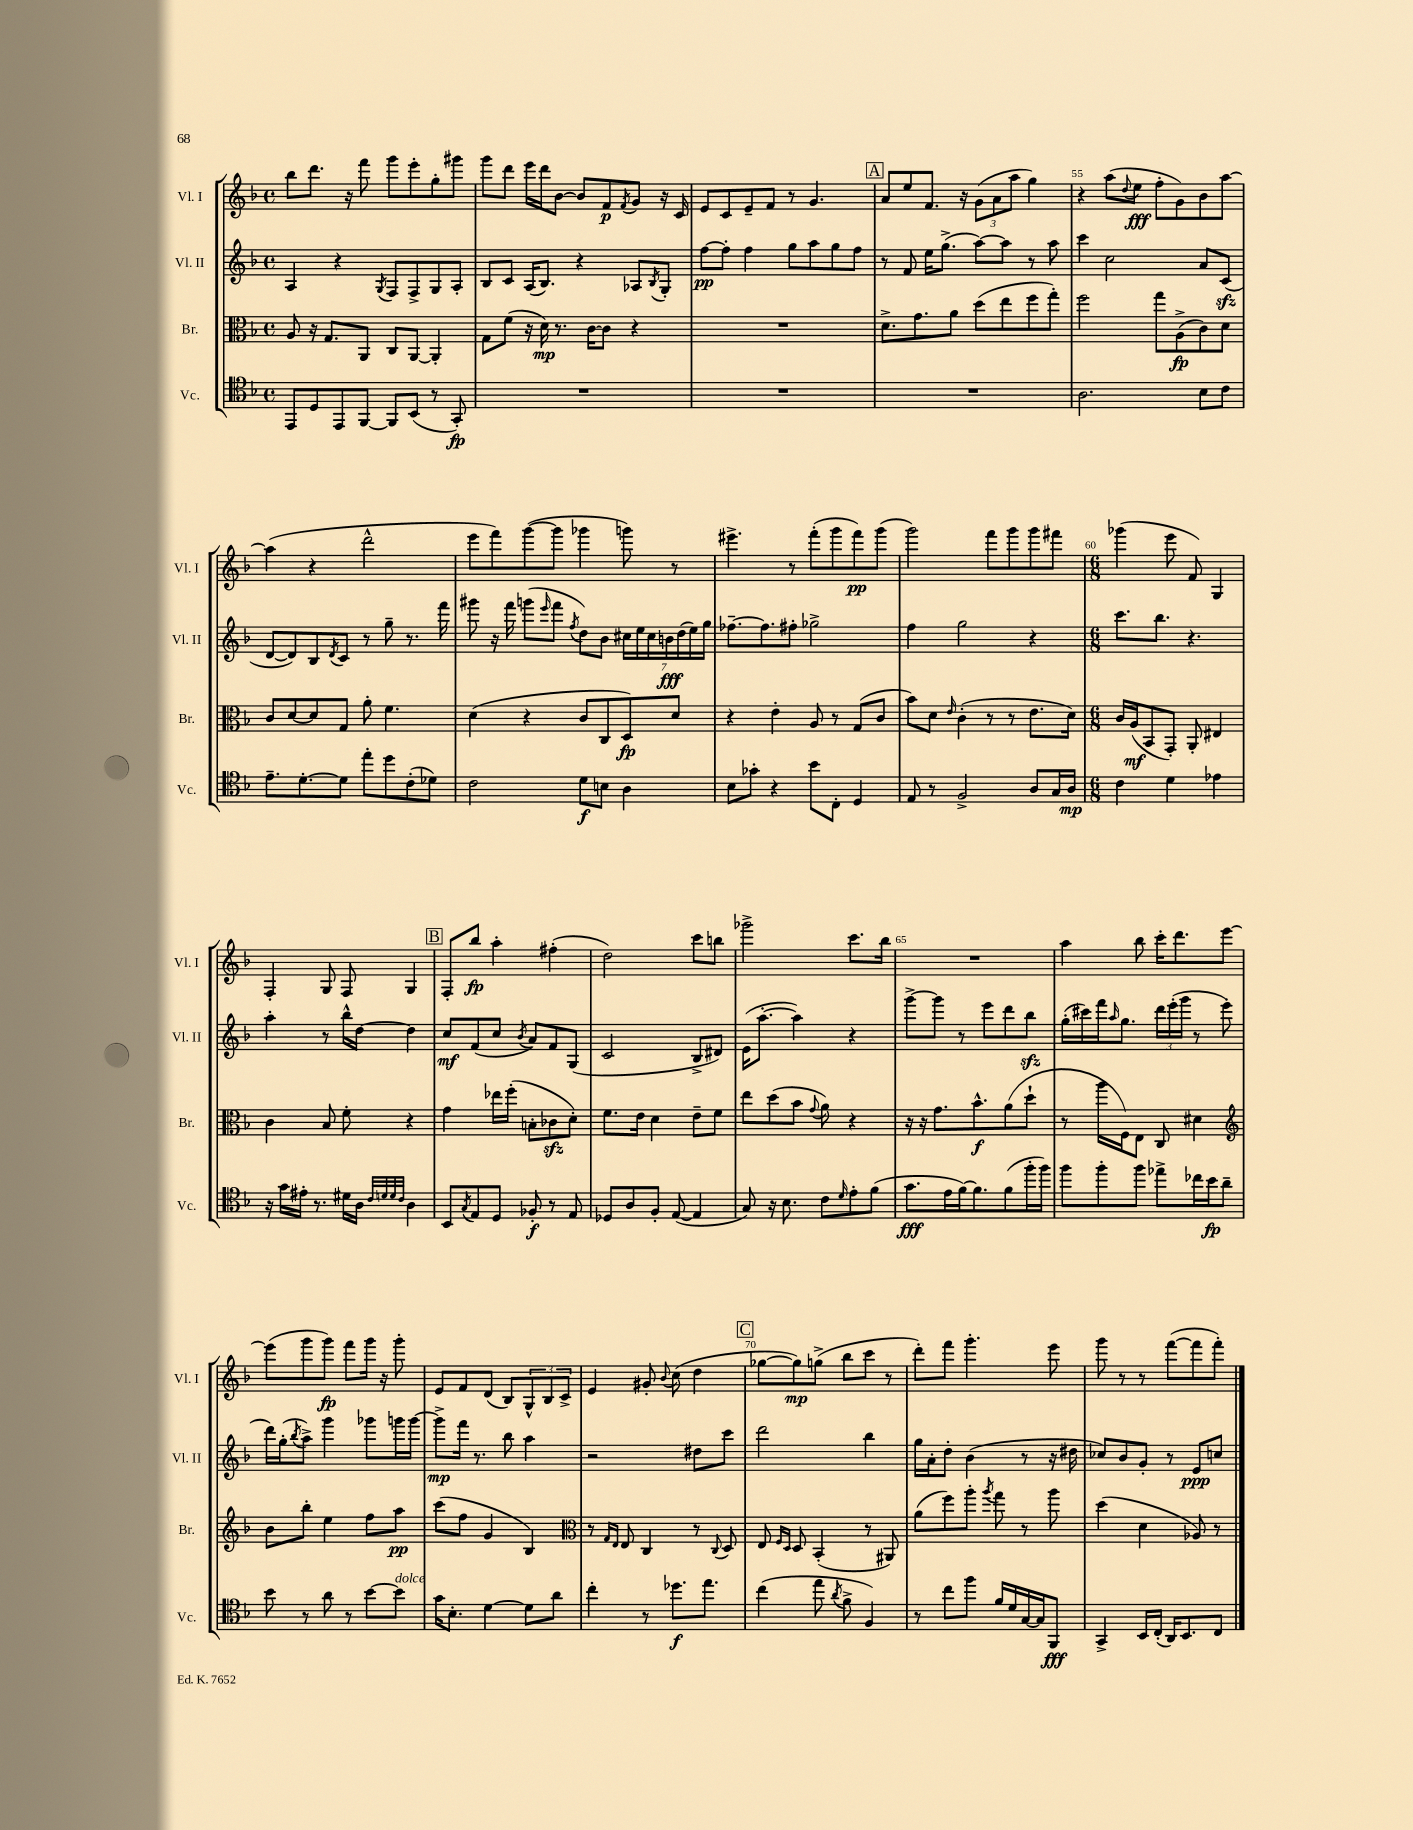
<<
\new StaffGroup <<
\new Staff = "s0" \with { instrumentName = "Vl. I" shortInstrumentName = "Vl. I" } {
    \clef treble \key f \major \defaultTimeSignature \time 4/4
    bes''8 d'''8. r16 f'''8 g'''8 e'''8-. g''8-. gis'''8 |
    g'''8 d'''8 e'''16 d'''16 bes'8~ bes'8 f'8\p \acciaccatura { f'8 } g'8 r16 c'16 |
    e'8 c'8 e'8-- f'8 r8 g'4. |
    \mark \markup { \box "A" } a'8 e''8 f'8. r16 \tuplet 3/2 { g'8( a'8 a''8 } g''4) |
    r4 a''8( \appoggiatura { d''8 } e''8\fff f''8-. g'8) bes'8 a''8~ |
    a''4( r4 d'''2-^ |
    e'''8 f'''8) g'''8~( g'''8 ges'''4 g'''8) r8 |
    eis'''4.-> r8 f'''8-.( g'''8 f'''8\pp) g'''8( |
    g'''2) f'''8 g'''8 g'''8 fis'''8 |
    \numericTimeSignature \time 6/8 ges'''4( e'''8 f'8) g4 |
    f4-. g8 f8 g4 |
    \mark \markup { \box "B" } f8-. bes''8\fp a''4-. fis''4-.( |
    d''2) c'''8 b''8 |
    ges'''2-> c'''8. bes''16 |
    R2. |
    a''4 bes''8 c'''16-. d'''8. e'''8~ |
    e'''8( g'''8 g'''8\fp) f'''8 g'''16 r16 g'''8-. |
    e'8 f'8 d'8( bes8) \tuplet 3/2 { g8-^ bes8 c'8-> } |
    e'4 gis'8-. \appoggiatura { bes'8 } c''8( d''4 |
    \mark \markup { \box "C" } ges''8~ ges''8\mp) g''8->( bes''8 c'''8 r8 |
    d'''8-.) f'''8 g'''4.-. e'''8 |
    g'''8 r8 r8 f'''8~( f'''8 f'''8-.) \bar "|." |
}
\new Staff = "s1" \with { instrumentName = "Vl. II" shortInstrumentName = "Vl. II" } {
    \clef treble \key f \major \defaultTimeSignature \time 4/4
    a4 r4 \acciaccatura { g8 } f8 f8-> g8 a8-. |
    bes8 c'8 a16( bes8.) r4 aes8 \acciaccatura { bes8 } g8-. |
    f''8~\pp f''8-. f''4 g''8 a''8 g''8 f''8 |
    \mark \markup { \box "A" } r8 f'8 e''16 g''8.->( a''8~) a''8 r8 a''8 |
    c'''4 c''2 a'8 c'8\sfz( |
    d'8~ d'8) bes8 \acciaccatura { d'8 } c'8 r8 g''8-- r8. f'''16 |
    gis'''8 r16 f'''16 g'''8( \grace { e'''16 } f'''8 \acciaccatura { f''8 } d''8) bes'8 \tuplet 7/4 { cis''16 e''16 cis''16 b'16\fff d''16( e''16) g''16 } |
    fes''8.~-- fes''8. fis''8-. ges''2-> |
    f''4 g''2 r4 |
    \numericTimeSignature \time 6/8 c'''8. bes''8. r4. |
    a''4-. r8 bes''16-^ d''16~ d''4 |
    \mark \markup { \box "B" } c''8\mf f'8( c''8 \acciaccatura { bes'8 } a'8) f'8 g8( |
    c'2 bes8-> dis'8) |
    e'16( a''8.~-. a''4) r4 |
    g'''8~-> g'''8 r8 e'''8 d'''8 bes''8\sfz |
    g''16-.( cis'''16) f'''16 \grace { a''16 } g''8. \tuplet 3/2 { d'''16 e'''16-.( g'''16 } r8 e'''8-. |
    d'''16) g''16-.( \acciaccatura { bes''8 } a''8->) g'''4 ges'''8 g'''16 g'''16~ |
    g'''8->\mp f'''16 r8. bes''8 a''4 |
    r2 dis''8 c'''8 |
    \mark \markup { \box "C" } d'''2 bes''4 |
    g''16 a'16-. d''8-. bes'4( r8 r16 dis''16 |
    ces''8) bes'8 g'8-. r8 e'8\ppp c''8 \bar "|." |
}
\new Staff = "s2" \with { instrumentName = "Br." shortInstrumentName = "Br." } {
    \clef alto \key f \major \defaultTimeSignature \time 4/4
    a8 r16 g8. a,8 c8 a,8~ a,4-. |
    g8 f'8( r16 d'16\mp) r8. c'16~ c'8 r4 |
    R1 |
    \mark \markup { \box "A" } d'8.-> g'8. a'8 d''8( e''8 f''8 g''8-.) |
    f''2 g''8 a8->\fp( c'8) d'8 |
    c'8 d'8~ d'8 g8 a'8-. f'4. |
    d'4( r4 c'8 c8 d8\fp) d'8 |
    r4 e'4-. a8 r8 g8( c'8 |
    bes'8) d'8 \grace { e'16 } c'4-.( r8 r8 e'8. d'16) |
    \numericTimeSignature \time 6/8 c'16 a16\mf( bes,8 g,8-.) a,8-. eis4 |
    c'4 bes8 f'8-. r4 |
    \mark \markup { \box "B" } g'4 ees''16 f''16-.( b8-. ces'8\sfz d'8-.) |
    f'8. e'16 d'4 e'8-- f'8 |
    e''8 d''8( bes'8 \appoggiatura { g'8 } a'8) r4 |
    r16 r16 g'8. bes'8.-^\f a'8( d''8-! |
    r8 a''16 f16) e8 c8 dis'4 |
    \clef treble bes'8 bes''8-. e''4 f''8 a''8\pp |
    c'''8( f''8 g'4 bes4) |
    \clef alto r8 \grace { g16 e16 } e8 c4 r8 \appoggiatura { c8 } d8 |
    \mark \markup { \box "C" } e8 \grace { f16 d16 } d8 bes,4-.( r8 ais,8) |
    a'8( f''8) a''8-. \acciaccatura { a''8 } g''8 r8 a''8 |
    d''4( d'4 aes8) r8 \bar "|." |
}
\new Staff = "s3" \with { instrumentName = "Vc." shortInstrumentName = "Vc." } {
    \clef tenor \key f \major \defaultTimeSignature \time 4/4
    e,8 d8 e,8 f,8~ f,8 bes,8( r8 g,8-.\fp) |
    R1 |
    R1 |
    \mark \markup { \box "A" } R1 |
    a2. bes8 c'8 |
    e'8.-- d'8.~-. d'8 e''8-. d''8 c'8-.( des'8) |
    c'2 d'8\f b8 a4 |
    bes8 ges'8-. r4 bes'8 c8-. d4 |
    e8 r8 f2-> a8 g16 a16\mp |
    \numericTimeSignature \time 6/8 c'4 d'4 ees'4 |
    r16 g'16 eis'16-. r8. dis'16 a16 \grace { c'32 d'32 d'32 c'32 } a4 |
    \mark \markup { \box "B" } bes,8 \acciaccatura { g8 } e8 d8 fes8-.\f r8 e8 |
    des8 a8 f8-. e8~( e4 |
    g8) r16 bes8. c'8 \grace { d'16 } e'8-. f'8( |
    g'8.\fff e'16 f'16~) f'8. f'8( f''16-. f''16) |
    f''8 f''8-. f''8 ees''8-> ces''16 bes'16\fp a'8-- |
    bes'8 r8 a'8 r8 bes'8~ bes'8^\markup { \italic "dolce" } |
    g'16 bes8.-. d'4~ d'8 a'8 |
    c''4-. r8 des''8.\f e''8. |
    \mark \markup { \box "C" } c''4( e''8 \acciaccatura { a'8 } f'8-> f4) |
    r8 c''8 f''8 f'16 d'16 g16~ g16 f,8\fff |
    g,4-> bes,16 c16-.( a,16) bes,8. c8 \bar "|." |
}
>>
>>
\layout { \context { \Score currentBarNumber = #51 \override BarNumber.break-visibility = ##(#f #t #t) barNumberVisibility = #(every-nth-bar-number-visible 5) } }
